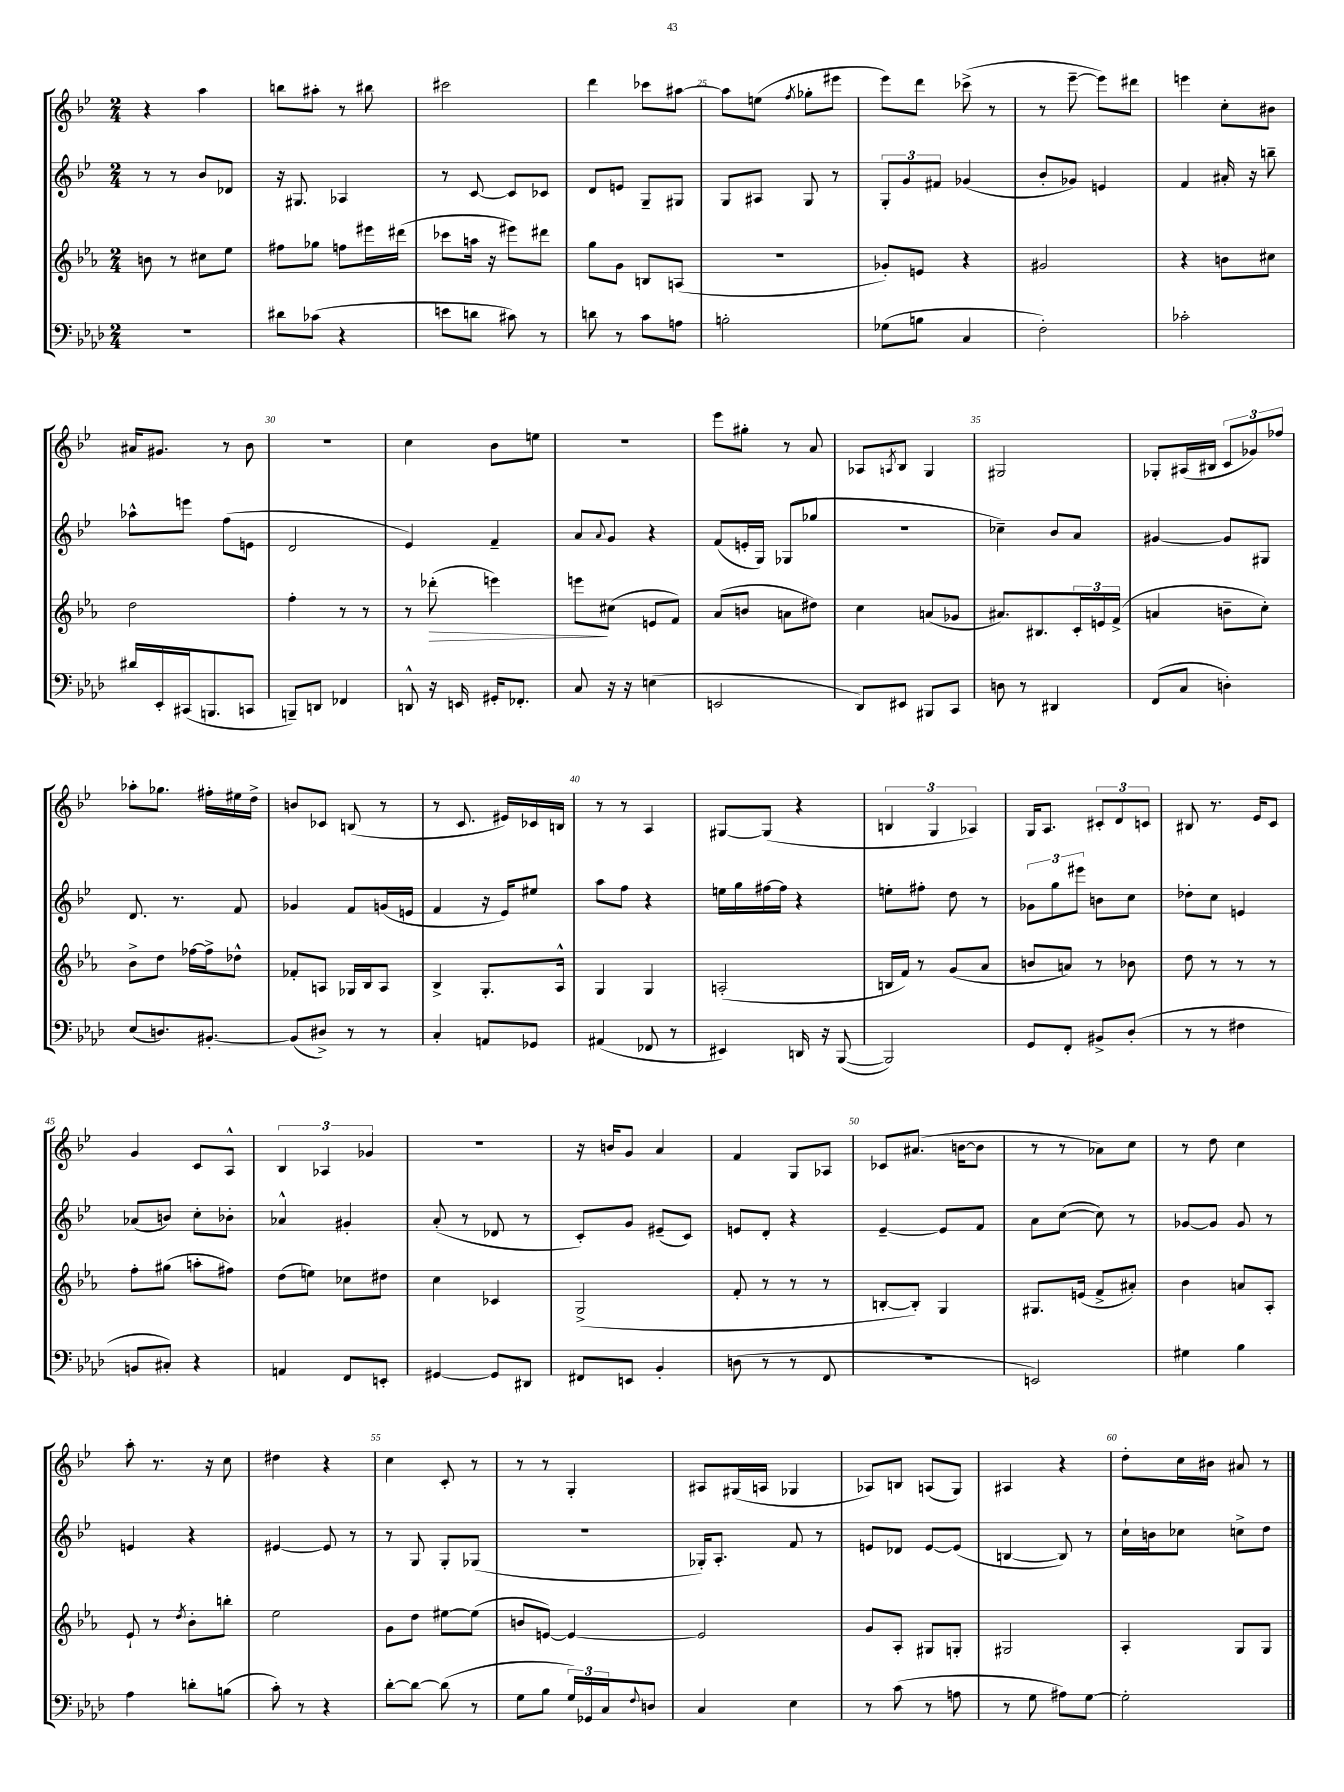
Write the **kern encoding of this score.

**kern	**kern	**dynam	**kern	**kern
*part4	*part3	*part3	*part2	*part1
*staff4	*staff3	*staff3	*staff2	*staff1
*clefF4	*clefG2	*	*clefG2	*clefG2
*k[b-e-a-d-]	*k[b-e-a-]	*	*k[b-e-]	*k[b-e-]
*M2/4	*M2/4	*	*M2/4	*M2/4
=21	=21	=21	=21	=21
2r	8bn\	.	8r	4r
.	8r	.	8r	.
.	8cc#X\L	.	8b-/L	4aa\
.	8ee-\J	.	8d-X/J	.
=22	=22	=22	=22	=22
8d#X\L	8ff#X\L	.	16r	8bbn\L
.	.	.	8.G#X/	.
(8c-X\J	8gg-X\J	.	.	8aa#X'\J
4r	8ffn\L	.	4A-X/	8r
.	16eee#X\L	.	.	8bb#X\
.	(16ddd#X\JJ	.	.	.
=23	=23	=23	=23	=23
8en\L	8ccc-X\L	.	8r	2ccc#X\
8dn\J	16aan\Jk	.	[8c/	.
.	16r	.	.	.
8c#X\)	8eee#X\L)	.	8c/L]	.
8r	8ddd#X\J	.	8c-X/J	.
=24	=24	=24	=24	=24
8dn\	8gg\L	.	8d/L	4ddd\
8r	8g\J	.	8en/J	.
8c\L	8Bn/L	.	8G~/L	8ccc-X\L
8An\J	(8An/J	.	8G#X/J	[8aa#X\J
=25	=25	=25	=25	=25
2Bn'\	2r	.	8G/L	8aa#\L]
.	.	.	8A#X/J	(8een\J
.	.	.	.	8qff/
.	.	.	8G/	8gg-X'\L
.	.	.	8r	8eee#X\J
=26	=26	=26	=26	=26
(8G-X\L	8g-X'/L)	.	12G'/L	8eee-\L)
.	.	.	12g/	.
8Bn\J	8en/J	.	.	8ddd\J
.	.	.	12f#X/J	.
4C/	4r	.	(4g-X/	(8ccc-X^\
.	.	.	.	8r
=27	=27	=27	=27	=27
2F'\)	2g#X/	.	8b-'/L	8r
.	.	.	8g-X/J)	[8eee-~\
.	.	.	4en/	8eee-\L])
.	.	.	.	8ddd#X\J
=28	=28	=28	=28	=28
2c-X'\	4r	.	4f/	4eeen\
.	8bn\L	.	16a#X'/	8cc'\L
.	.	.	16r	.
.	8cc#X\J	.	8bbn~\	8b#X\J
!!LO:LB:g=z
=29	=29	=29	=29	=29
16d#X/LL	2dd\	.	8aa-X^^\L	16a#X/KL
16EE-'/	.	.	.	8.g#X/J
(16CC#X/J	.	.	8eeen\J	.
8.BBBn/	.	.	.	.
.	.	.	(8ff\L	8r
8CCn/J	.	.	8en\J	8b-\
=30	=30	=30	=30	=30
8BBBn~/L)	4ff'\	.	2d/	2r
8DDn/J	.	.	.	.
4FF-X/	8r	.	.	.
.	8r	.	.	.
=31	=31	=31	=31	=31
8DDn^^/	8r	.	4e-/)	4cc\
!	!	!LO:HP:b	!	!
16r	(8ddd-X'\	>	.	.
16EEn/	.	.	.	.
16GG#X'/KL	4eeen\)	.	4f~/	8b-\L
8.FF-X'/J	.	.	.	.
.	.	.	.	8een\J
=32	=32	=32	=32	=32
8C/	8eeen\L	.	8a/L	2r
.	.	.	8qqa/	.
16r	(8cc#X\J	]	8g/J	.
16r	.	.	.	.
(4En\	8en/L	.	4r	.
.	8f/J)	.	.	.
=33	=33	=33	=33	=33
2EEn/	(8a-/L	.	(8f/L	8eee-\L
.	8bn/J	.	16en'/L	8gg#X'\J
.	.	.	16G/JJ)	.
.	8an\L	.	(8G-X/L	8r
.	8dd#X\J)	.	8gg-X/J	8a/
=34	=34	=34	=34	=34
8DD-/L)	4cc\	.	2r	8A-X/L
.	.	.	.	8qAn/
8EE#X/J	.	.	.	8B-/J
8BBB#X/L	(8an/L	.	.	4G/
8CC/J	8g-X/J	.	.	.
=35	=35	=35	=35	=35
8Dn\	8.a#X/L)	.	4cc-X~\)	2G#X/
8r	.	.	.	.
.	8.B#X/	.	.	.
4DD#X/	.	.	8b-/L	.
.	24c'/L	.	8a/J	.
.	24en/	.	.	.
.	(24f^/JJ	.	.	.
=36	=36	=36	=36	=36
(8FF/L	4an/	.	[4g#X/	8G-X'/L
8C/J	.	.	.	(16A#X/L
.	.	.	.	16B#X/JJ
4Dn'\)	8bn~\L	.	8g#/L]	12c/L
.	.	.	.	12g-X/)
.	8cc'\J)	.	8G#X/J	.
.	.	.	.	12ff-X/J
!!LO:LB:g=z
=37	=37	=37	=37	=37
(8E-/L	8b-^\L	.	8.d/	8aa-X'\L
8.Dn/)	8dd\J	.	.	8.gg-X\J
.	.	.	8.r	.
.	[16ff-X\LL	.	.	.
[8.BB#X'/J	16ff-^\J]	.	.	16ff#X'\LL
.	8dd-X^^\J	.	8f/	16ee#X\
.	.	.	.	16dd^\JJ
=38	=38	=38	=38	=38
(8BB#/L]	8f-X'/L	.	4g-X/	8bn/L
8D#X^/J)	8An/J	.	.	8c-X/J
8r	16G-X/LL	.	8f/L	(8Bn/
.	16B-/J	.	.	.
8r	8A/J	.	(16gn/L	8r
.	.	.	16en/JJ	.
=39	=39	=39	=39	=39
4C'/	4B-^/	.	4f/	8r
.	.	.	.	8.c/
8AAn/L	8.G'/L	.	16r	.
.	.	.	16e-/KL)	16e#X/LL)
8GG-X/J	.	.	8ee#X/J	16c-X/
.	16A-^^/Jk	.	.	16Bn/JJ
=40	=40	=40	=40	=40
(4AA#X/	4G/	.	8aa\L	8r
.	.	.	8ff\J	8r
8FF-X/	4G/	.	4r	4A/
8r	.	.	.	.
=41	=41	=41	=41	=41
4EE#X/)	(2An'/	.	16een\LL	[8G#X/L
.	.	.	16gg\	.
.	.	.	[16ff#X\	(8G#/J]
.	.	.	16ff#\JJ]	.
16DDn/	.	.	4r	4r
16r	.	.	.	.
([8BBB-/	.	.	.	.
=42	=42	=42	=42	=42
2BBB-/])	16Bn/LL	.	8een'\L	6Bn/
.	16f/JJ)	.	.	.
.	8r	.	8ff#X'\J	.
.	.	.	.	6G/
.	(8g/L	.	8dd\	.
.	.	.	.	6A-X/)
.	8a-/J	.	8r	.
=43	=43	=43	=43	=43
8GG/L	8bn/L	.	12g-X\L	16G/KL
.	.	.	.	8.A/J
.	.	.	12gg\	.
8FF'/J	8an/J)	.	.	.
.	.	.	12eee#X\J	.
8BB#X^/L	8r	.	8bn\L	12c#X'/L
.	.	.	.	12d/
(8D-'/J	8b-X\	.	8cc\J	.
.	.	.	.	12cn/J
=44	=44	=44	=44	=44
8r	8dd\	.	8dd-X'\L	8B#X/
8r	8r	.	8cc\J	8.r
4F#X\	8r	.	4en/	.
.	.	.	.	16e-/KL
.	8r	.	.	8c/J
!!LO:LB:g=z
=45	=45	=45	=45	=45
8BBn/L	8ff'\L	.	(8a-X/L	4g/
8C#X'/J)	(8gg#X\J	.	8bn/J)	.
4r	8aan'\L	.	8cc'\L	8c/L
.	8ff#X\J)	.	8b-X'\J	8A^^/J
=46	=46	=46	=46	=46
4AAn/	(8dd\L	.	4a-X^^/	6B-/
.	8een\J)	.	.	.
.	.	.	.	6A-X/
8FF/L	8cc-X\L	.	4g#X'/	.
.	.	.	.	6g-X/
8EEn'/J	8dd#X\J	.	.	.
=47	=47	=47	=47	=47
[4GG#X/	4cc\	.	(8a'/	2r
.	.	.	8r	.
8GG#/L]	4c-X/	.	8d-X/	.
8DD#X/J	.	.	8r	.
=48	=48	=48	=48	=48
8FF#X/L	(2G^/	.	8c'/L)	16r
.	.	.	.	16bn/KL
8EEn/J	.	.	8g/J	8g/J
4BB-'/	.	.	(8e#X~/L	4a/
.	.	.	8c/J)	.
=49	=49	=49	=49	=49
(8Dn\	8f'/	.	8en/L	4f/
8r	8r	.	8d'/J	.
8r	8r	.	4r	8G/L
8FF/	8r	.	.	8A-X/J
=50	=50	=50	=50	=50
2r	[8Bn'/L	.	[4e-~/	8c-X/L
.	8B'/J])	.	.	(8.a#X/J
.	4G/	.	8e-/L]	.
.	.	.	.	[16bn\KL
.	.	.	8f/J	8b\J]
=51	=51	=51	=51	=51
2EEn/)	8.G#X/L	.	8a\L	8r
.	.	.	([8cc\J	8r
.	(16en/Jk	.	.	.
.	8f^/L	.	8cc\])	8a-X\L)
.	8a#X'/J)	.	8r	8cc\J
=52	=52	=52	=52	=52
4G#X\	4b-\	.	[8g-X/L	8r
.	.	.	8g-/J]	8dd\
4B-\	8an/L	.	8g-/	4cc\
.	8A-'/J	.	8r	.
!!LO:LB:g=z
=53	=53	=53	=53	=53
4A-\	8e-`/	.	4en/	8aa'\
.	8r	.	.	8.r
.	8qdd/	.	.	.
8dn'\L	8b-'\L	.	4r	.
.	.	.	.	16r
(8Bn\J	8bbn'\J	.	.	8cc\
=54	=54	=54	=54	=54
8c'\)	2ee-\	.	[4e#X/	4dd#X\
8r	.	.	.	.
4r	.	.	8e#/]	4r
.	.	.	8r	.
=55	=55	=55	=55	=55
[8d-'\L	8g\L	.	8r	4cc\
8d-\J_	8dd\J	.	8G/	.
(8d-\]	[8ee#X\L	.	8G'/L	8c'/
8r	(8ee#\J]	.	(8G-X/J	8r
=56	=56	=56	=56	=56
8G\L	8bn/L	.	2r	8r
8B-\J	[8en/J)	.	.	8r
24G/LL)	4e/_	.	.	4G'/
24GG-X/	.	.	.	.
24C/J	.	.	.	.
8qqF/	.	.	.	.
8Dn/J	.	.	.	.
=57	=57	=57	=57	=57
4C/	2e/]	.	16G-X'/KL)	8A#X/L
.	.	.	8.A'/J	.
.	.	.	.	(16G#X/L
.	.	.	.	16An/JJ
4E-\	.	.	8f/	4G-X/
.	.	.	8r	.
=58	=58	=58	=58	=58
8r	8g/L	.	8en/L	8A-X/L)
(8c\	8A-'/J	.	8d-X/J	8Bn/J
8r	8G#X/L	.	[8e/L	(8An/L
8An\	8Gn'/J	.	(8e/J]	8G/J)
=59	=59	=59	=59	=59
8r	2G#X/	.	[4Bn/	4A#X/
8G\	.	.	.	.
8A#X\L)	.	.	8B/])	4r
[8G\J	.	.	8r	.
=60	=60	=60	=60	=60
2G'\]	4A-'/	.	16cc`\LL	8dd'\L
.	.	.	16bn\J	.
.	.	.	8cc-X\J	16cc\L
.	.	.	.	16b#X\JJ
.	8G/L	.	8ccn^\L	8a#X/
.	8G/J	.	8dd\J	8r
==	==	==	==	==
*-	*-	*-	*-	*-
